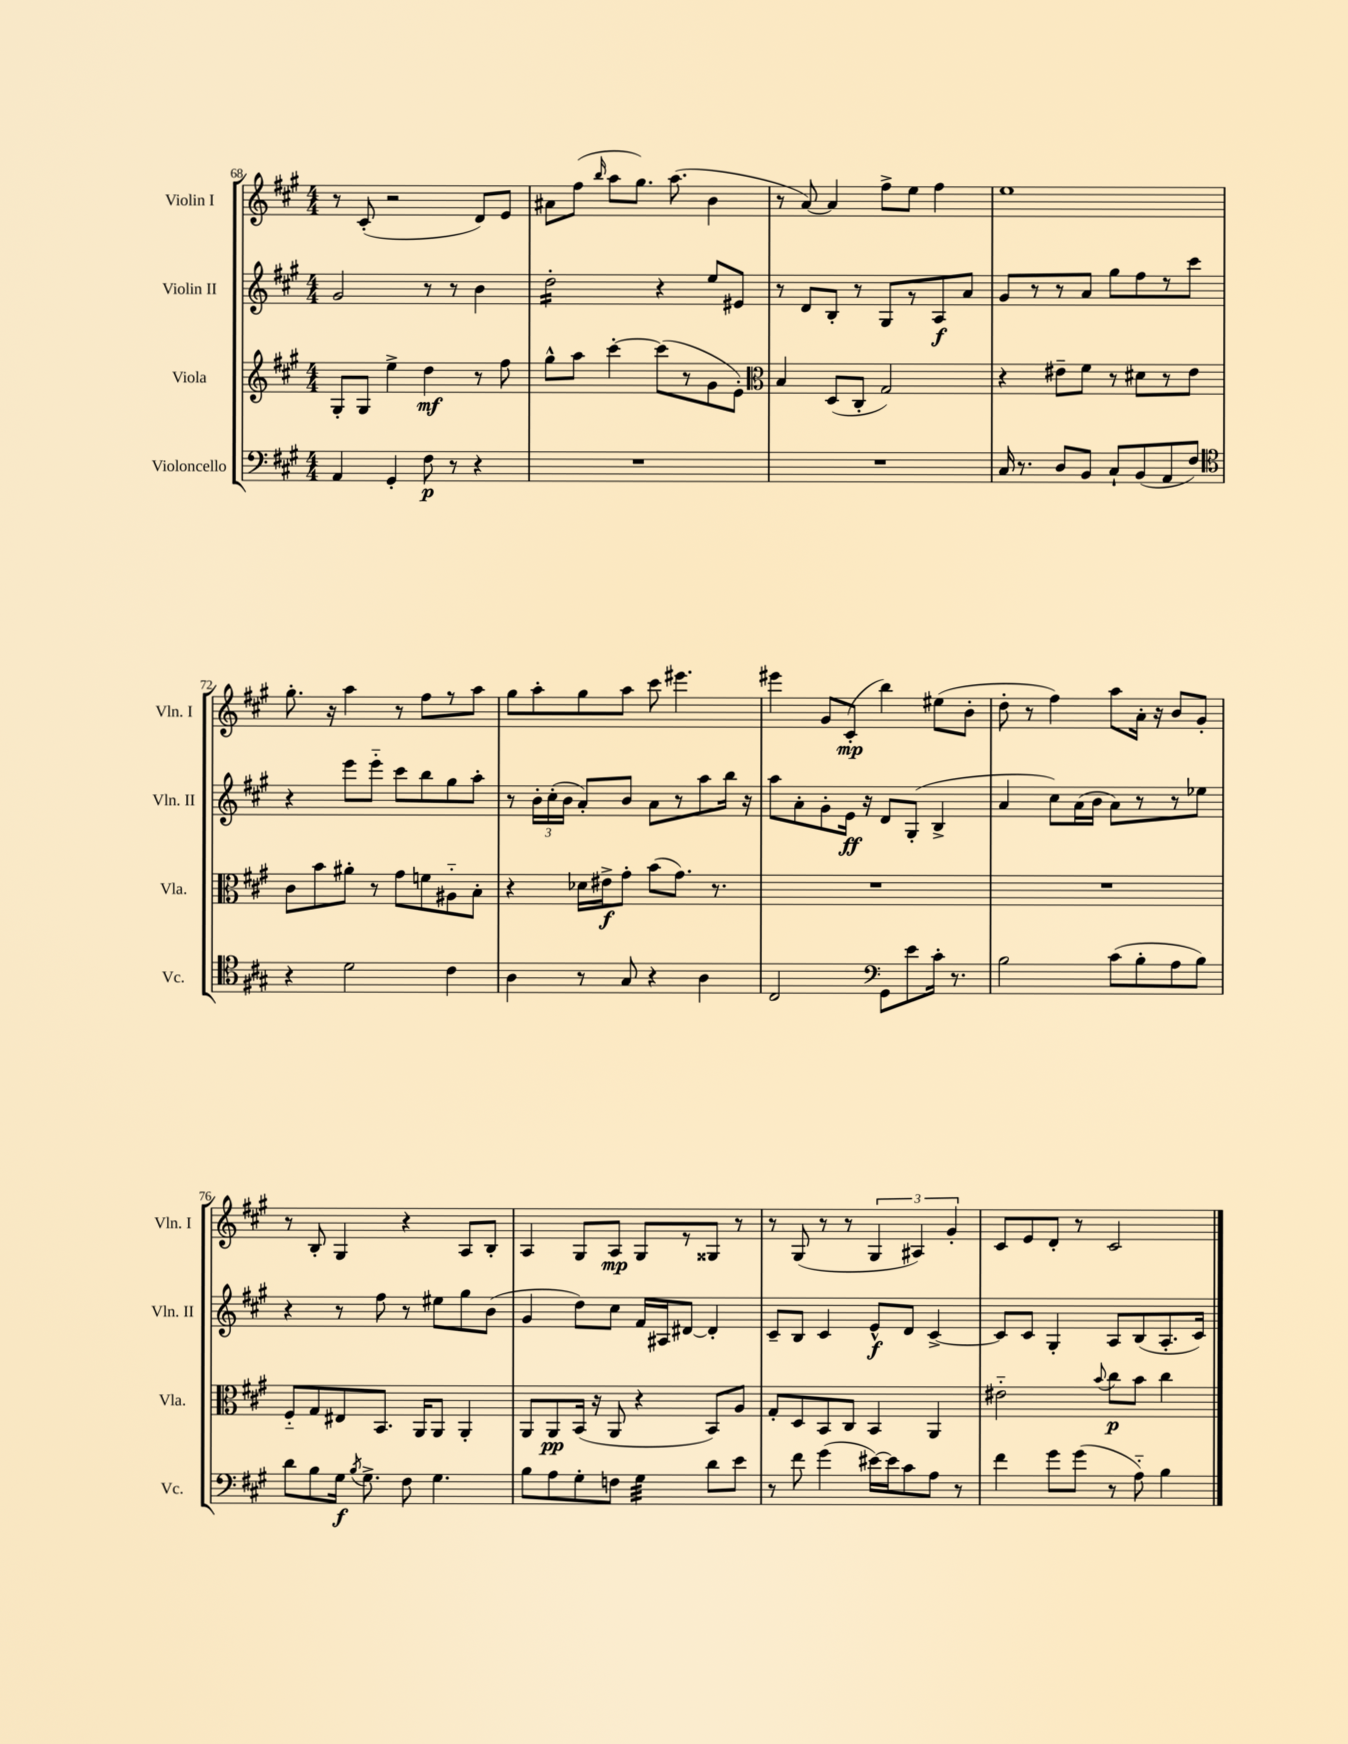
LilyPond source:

<<
\new StaffGroup <<
\new Staff = "s0" \with { instrumentName = "Violin I" shortInstrumentName = "Vln. I" } {
    \clef treble \key a \major \numericTimeSignature \time 4/4
    \autoBeamOff r8 cis'8-.( r2 d'8[) e'8] |
    ais'8[ fis''8]( \grace { b''16 } a''8[ gis''8.]) a''8.( b'4 |
    r8 a'8~) a'4 fis''8[-> e''8] fis''4 |
    e''1 |
    gis''8.-. r16 a''4 r8 fis''8[ r8 a''8] |
    gis''8[ a''8-. gis''8 a''8] cis'''8 eis'''4. |
    eis'''4 gis'8[ cis'8]-.\mp( b''4) eis''8[( b'8]-. |
    d''8-. r8 fis''4) a''8[ a'16]-. r16 b'8[ gis'8]-. |
    r8 b8-. gis4 r4 a8[ b8]-. |
    a4 gis8[ a8]\mp gis8[ r8 gisis8] r8 |
    r8 gis8( r8 r8 \tuplet 3/2 { gis4 ais4) gis'4-. } |
    cis'8[ e'8 d'8]-. r8 cis'2 \bar "|." |
}
\new Staff = "s1" \with { instrumentName = "Violin II" shortInstrumentName = "Vln. II" } {
    \clef treble \key a \major \numericTimeSignature \time 4/4
    \autoBeamOff gis'2 r8 r8 b'4 |
    d''2:16-. r4 e''8[ eis'8] |
    r8 d'8[ b8]-. r8 gis8[ r8 a8\f a'8] |
    gis'8[ r8 r8 a'8] gis''8[ fis''8 r8 cis'''8] |
    r4 e'''8[ e'''8]-_ cis'''8[ b''8 gis''8 a''8]-. |
    r8 \tuplet 3/2 { b'16[-. cis''16-.( b'16] } a'8[-.) b'8] a'8[ r8 a''8 b''16] r16 |
    a''8[ a'8-. gis'8-. e'16]\ff r16 d'8[ gis8]-.( b4-> |
    a'4 cis''8[) a'16( b'16] a'8[) r8 r8 ees''8] |
    r4 r8 fis''8 r8 eis''8[ gis''8 b'8]( |
    gis'4 d''8[) cis''8] fis'16[ ais16 dis'8]~ dis'4-. |
    cis'8[-- b8] cis'4 e'8[-^\f d'8] cis'4~-> |
    cis'8[ cis'8] gis4-. a8[ b8( a8.-. cis'16]) \bar "|." |
}
\new Staff = "s2" \with { instrumentName = "Viola" shortInstrumentName = "Vla." } {
    \clef treble \key a \major \numericTimeSignature \time 4/4
    \autoBeamOff gis8[-. gis8] e''4-> d''4\mf r8 fis''8 |
    gis''8[-^ a''8] cis'''4~-. cis'''8[( r8 gis'8 e'8]-.) |
    \clef alto b4 d8[( cis8]-. gis2) |
    r4 eis'8[-- fis'8] r8 dis'8[ r8 eis'8] |
    cis'8[ b'8 ais'8]-. r8 gis'8[ f'8 ais8-_ b8]-. |
    r4 des'16[ eis'16->\f gis'8]-. b'8[( gis'8.]) r8. |
    R1 |
    R1 |
    fis8[-_ gis8 eis8 b,8.] a,16[ a,8] a,4-. |
    a,8[ a,8\pp b,16]( r16 a,8 r4 b,8[) a8] |
    gis8[-. d8 b,8 cis8] b,4 a,4 |
    eis'2-_ \appoggiatura { b'8 } cis''8[\p b'8] cis''4 \bar "|." |
}
\new Staff = "s3" \with { instrumentName = "Violoncello" shortInstrumentName = "Vc." } {
    \clef bass \key a \major \numericTimeSignature \time 4/4
    \autoBeamOff a,4 gis,4-. fis8\p r8 r4 |
    R1 |
    R1 |
    cis16 r8. d8[ b,8] cis8[-! b,8( a,8 fis8]) |
    \clef tenor r4 d'2 cis'4 |
    a4 r8 gis8 r4 a4 |
    cis2 \clef bass gis,8[ e'8 cis'16]-. r8. |
    b2 cis'8[( b8-. a8 b8]) |
    d'8[ b8 gis16]\f \acciaccatura { b8 } gis8.-> fis8 gis4. |
    b8[ a8 gis8-. f8] gis4:32 d'8[ e'8] |
    r8 fis'8 gis'4( eis'16[~) eis'16 cis'8 a8] r8 |
    fis'4 gis'8[ gis'8]( r8 a8-_) b4 \bar "|." |
}
>>
>>
\layout { \context { \Score currentBarNumber = #68 } }
